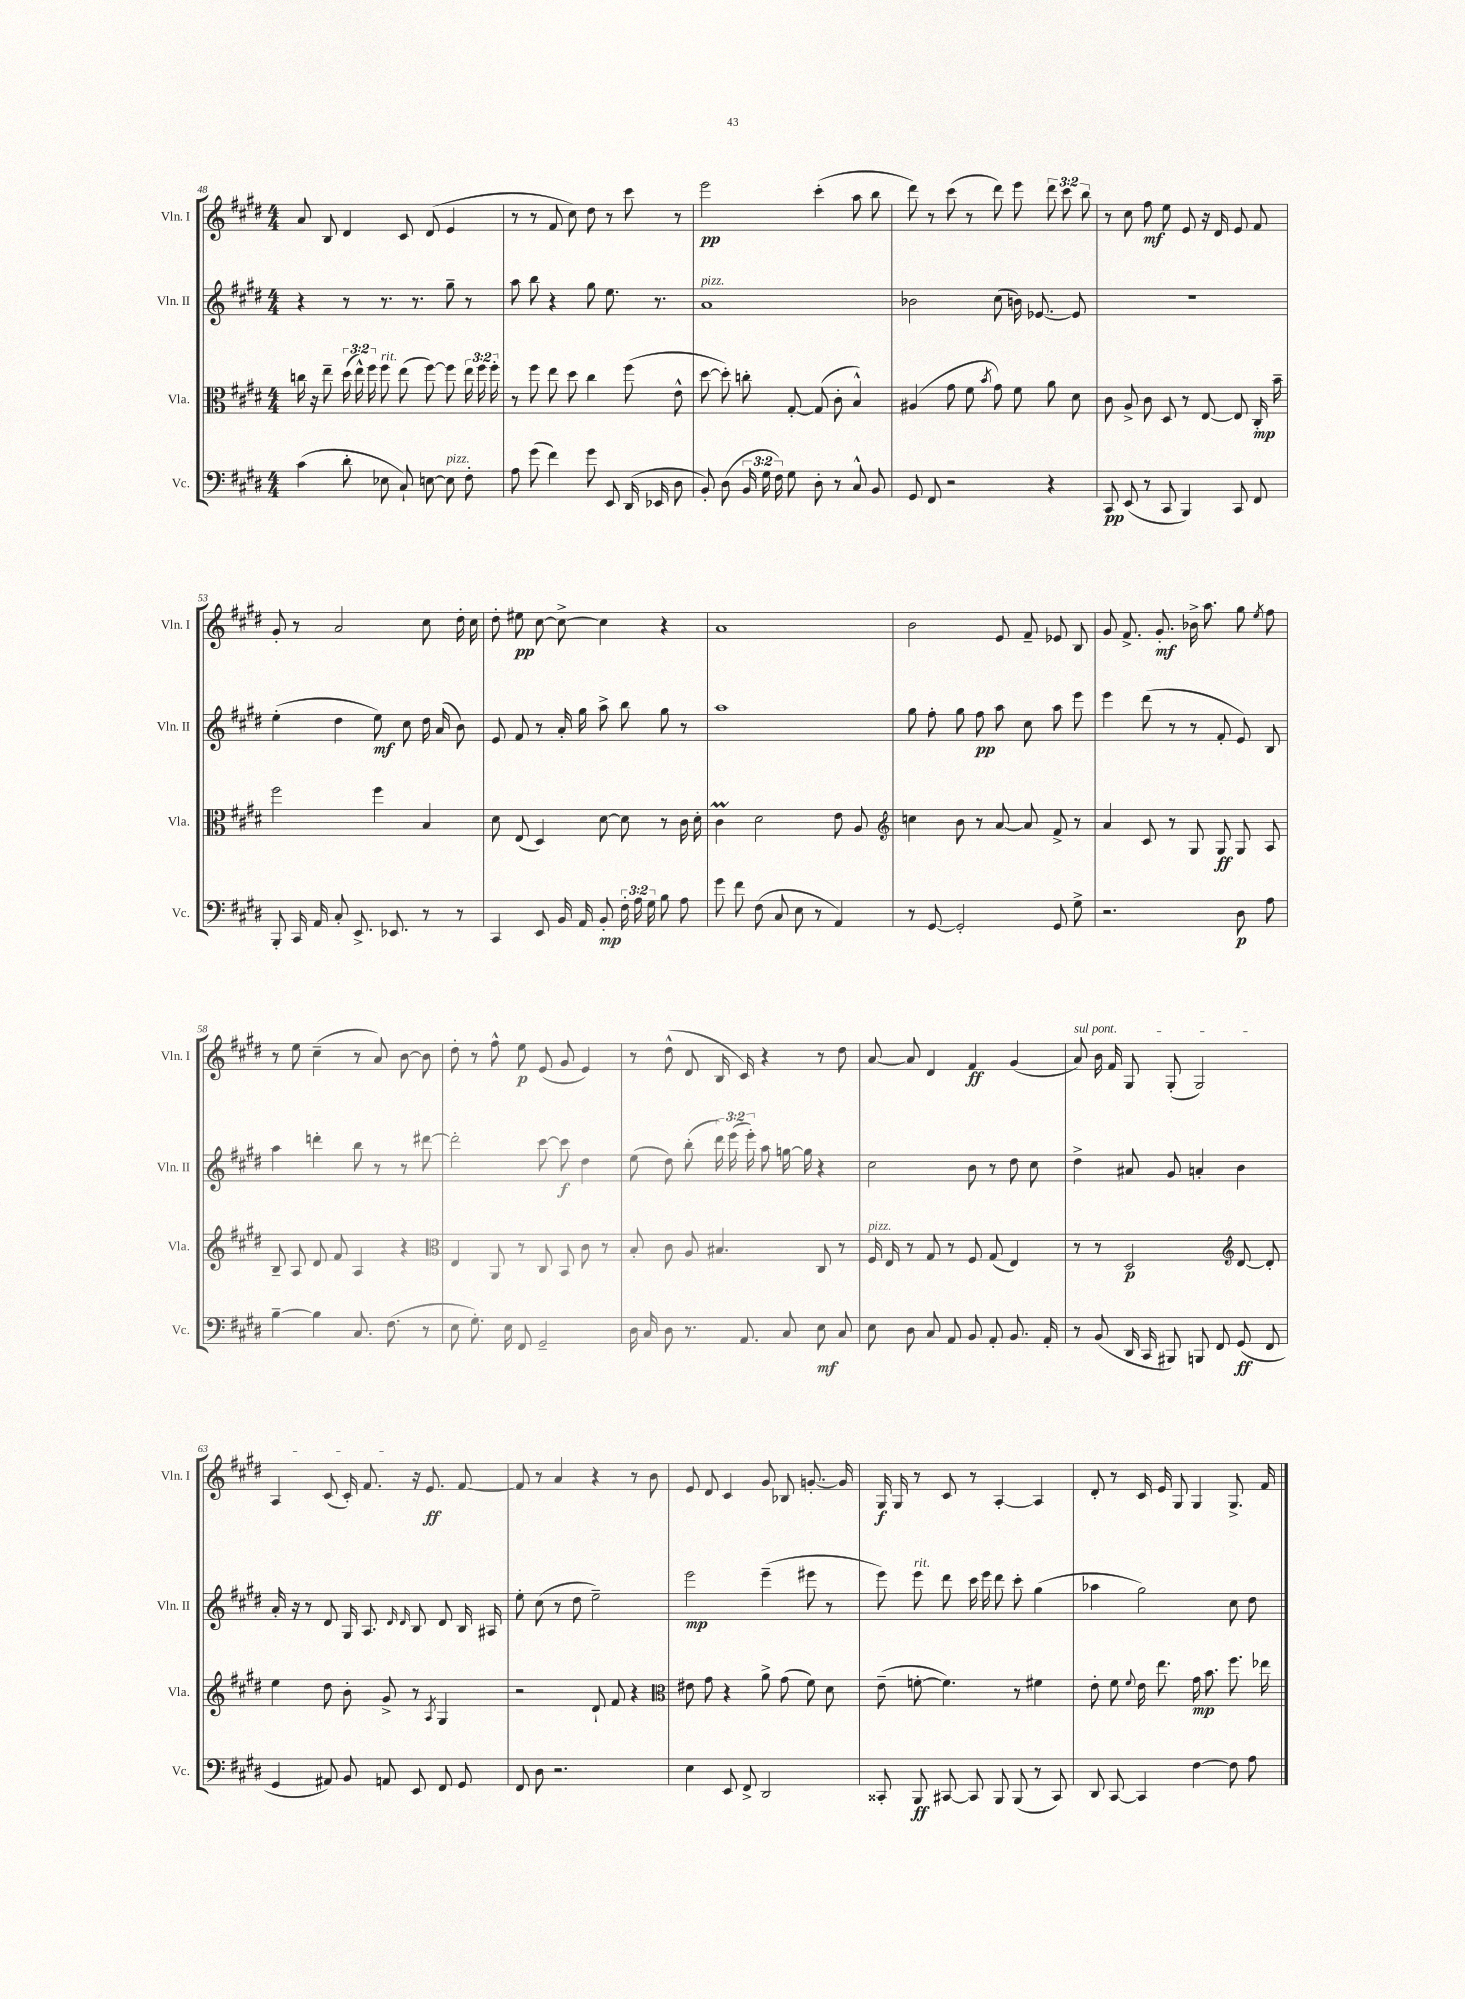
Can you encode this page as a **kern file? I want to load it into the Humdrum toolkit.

**kern	**kern	**kern	**kern
*staff4	*staff3	*staff2	*staff1
*clefF4	*clefC3	*clefG2	*clefG2
*k[f#c#g#d#]	*k[f#c#g#d#]	*k[f#c#g#d#]	*k[f#c#g#d#]
*M4/4	*M4/4	*M4/4	*M4/4
(4c#	16cc	4r	8a
.	16r	.	.
.	8ee~	.	8B
8d#'	(24dd#	8r	4d#
.	24ee^^)	.	.
.	24ff#	.	.
8E-	8ff#	8.r	.
8C#`)	(8ee	.	8c#
.	.	8.r	.
[8E	[8ff#)	.	(8d#
8E]	8ff#]	8gg#~	4e
8F#'	24ee	8r	.
.	24ff#	.	.
.	24ff#'	.	.
=	=	=	=
8A	8r	8aa	8r
(8g#	8ff#	8bb	8r
4f#)	8ee	4r	8f#
.	8dd#	.	8cc#)
8g#	4cc#	8gg#	8dd#
8EE	.	8.ee	8r
(16DD#	(8ff#	.	8ccc#
16EE-	.	8.r	.
8D#	8e^^	.	8r
=	=	=	=
8BB')	[8dd#	1a	2eee
(8D#	8dd#'])	.	.
24BB	8cc'	.	.
24G#	.	.	.
24F#)	.	.	.
8G#	[8G#'	.	.
8D#'	(8G#]	.	(4ccc#'
8r	8c#'	.	.
8C#^^	4B^^)	.	8aa
8BB	.	.	8bb
=	=	=	=
8GG#	(4A#	2b-	8ddd#)
8FF#	.	.	8r
2r	8g#	.	(8ccc#
.	8f#	.	8r
.	8qb	.	.
.	8g#)	(8cc#	8ddd#)
.	8f#	16b)	8eee
.	.	[8.e-	.
4r	8a	.	12ddd#
.	.	.	12ccc#
.	8d#	8e-]	.
.	.	.	12bb
=	=	=	=
8CC#	8c#	1r	8r
(8EE	8A^	.	8cc#
8r	8c#	.	8ff#
8CC#	8D#	.	8ee
4BBB)	8r	.	8e
.	[8E	.	16r
.	.	.	16d#
8CC#	8E]	.	8e
8FF#	16C#'	.	8f#
.	16b~	.	.
=	=	=	=
8BBB'	2ff#	(4ee'	8g#'
16CC#	.	.	8r
16AA	.	.	.
8C#'	.	4dd#	2a
8.EE^	.	.	.
.	4ff#	8ee)	.
8.EE-	.	.	.
.	.	8cc#	.
8r	4B	16dd#	8cc#
.	.	(16a	.
8r	.	8b)	16dd#'
.	.	.	16cc#
=	=	=	=
4CC#	8d#	8e	8dd#'
.	(8E	8f#	8ee#
8EE	4D#)	8r	[8cc#
16BB	.	16a'	8cc#^_
16AA	.	16gg#	.
8BB'	[8d#	8aa^	4cc#]
24F#'	8d#]	8bb	.
24A	.	.	.
24G#	.	.	.
8B	8r	8gg#	4r
8A	16c#	8r	.
.	16d#'	.	.
=	=	=	=
8g#	4c#	1aa	1a
8f#	.	.	.
(8F#	2d#	.	.
8C#	.	.	.
8E	.	.	.
8r	.	.	.
4AA)	8e	.	.
.	8A	.	.
=	=	=	=
*	*clefG2	*	*
8r	4cc	8gg#	2b
[8GG#	.	8ff#'	.
2GG#']	8b	8gg#	.
.	8r	8ff#	.
.	[8a	8aa	8e
.	8a]	8cc#	8f#~
8GG#	8f#^	8aa	8e-
8G#^	8r	8eee	8B
=	=	=	=
2.r	4a	4eee	8g#
.	.	.	8.f#^
.	8c#	(8ddd#	.
.	.	.	8.g#'
.	8r	8r	.
.	8G#	8r	16b-^
.	.	.	8.aa
.	8G#	8f#'	.
8D#	8G#	8e)	8gg#
.	.	.	8qee
8A	8A	8B	8ff#
=	=	=	=
[4B~	8B~	4aa	8r
.	8A	.	8ee
4B]	8d#	4ddd'	(4cc#~
.	8f#	.	.
8.C#	4A	8bb	8r
.	.	8r	8a)
(8.F#	.	.	.
.	4r	8r	[8b
8r	.	[8ddd#	8b]
=	=	=	=
*	*clefC3	*	*
8E	4E	2ddd#']	8dd#'
8.G#')	.	.	8r
.	8AA	.	8ff#^^
16E	.	.	.
8FF#	8r	.	8ee
2GG#~	8C#	[8ccc#	(8e
.	8BB	8ccc#]	8g#
.	8c#	4dd#	4e)
.	8r	.	.
=	=	=	=
16D#	8B'	(8ee	8r
16C#	.	.	.
8D#	8c#	8dd#)	(8dd#^^
8.r	8A	(8bb'	8d#
.	4.B#	24ddd#)	16B
.	.	(24eee	.
8.AA	.	.	16c#)
.	.	24eee')	.
.	.	8aa	4r
8C#	.	[16gg	.
.	.	16gg]	.
8E	8C#	4r	8r
8C#	8r	.	8dd#
=	=	=	=
8E	16F#	2cc#	[8a
.	16E	.	.
8D#	8r	.	8a]
8C#	8G#	.	4d#
8AA	8r	.	.
8BB	8F#	8b	4f#
8AA'	(8G#	8r	.
8.BB	4E)	8dd#	(4g#
.	.	8cc#	.
16AA'	.	.	.
=	=	=	=
8r	8r	4dd#^	8a)
(8BB	8r	.	16b
.	.	.	16f#
16DD#	2D#	8a#	8G#
16CC#	.	.	.
8BBB#)	.	8g#	(8G#'
8BBB	.	4a'	2G#)
8FF#	.	.	.
*	*clefG2	*	*
(8GG#	[8d#	4b	.
8FF#	8d#']	.	.
=	=	=	=
4GG#	4ee	16a'	4A
.	.	16r	.
.	.	8r	.
8AA#)	8dd#	8d#	(8c#
8BB	8b'	16G#	16c#')
.	.	8.A	8.f#
8AA	8g#^	.	.
.	.	16qqd#	.
.	.	16qqd#	.
8EE	8r	8B	16r
.	.	.	8.e
.	8qA	.	.
8FF#	4G#	8d#	.
8GG#	.	16B	[8f#
.	.	16A#	.
=	=	=	=
8FF#	2r	8ee'	8f#]
8D#	.	(8cc#	8r
2.r	.	8r	4a
.	.	8dd#	.
.	8d#`	2ee~)	4r
.	8f#	.	.
.	4r	.	8r
.	.	.	8b
=	=	=	=
*	*clefC3	*	*
4E	8e#	2eee	8e
.	8g#	.	8d#
8EE	4r	.	4c#
8FF#^	.	.	.
2DD#	8a^	(4eee~	8g#
.	(8g#	.	8B-
.	8f#)	8eee#	[8.g'
.	8d#	8r	.
.	.	.	16g]
=	=	=	=
8CC##'	(8e~	8eee)	16G#
.	.	.	16G#
8BBB	[8f'	8eee	8r
[8CC#	4.f])	8ddd#	8c#
8CC#]	.	16ccc#	8r
.	.	16eee	.
8BBB	.	8ddd#	[4A'
(8BBB	8r	8ccc#'	.
8r	4f#	(4gg#	4A]
8CC#)	.	.	.
=	=	=	=
8DD#	8e'	4aa-	8d#'
[8CC#	8f#	.	8r
.	8qqf#	.	.
4CC#]	16e	2gg#)	16c#
.	8.ee	.	16e
.	.	.	8G#
[4F#	16g#	.	4G#
.	8.b	.	.
8F#]	8.ff#	8cc#	8.G#^
8A	.	8dd#	.
.	16ee-	.	16f#
==	==	==	==
*-	*-	*-	*-
